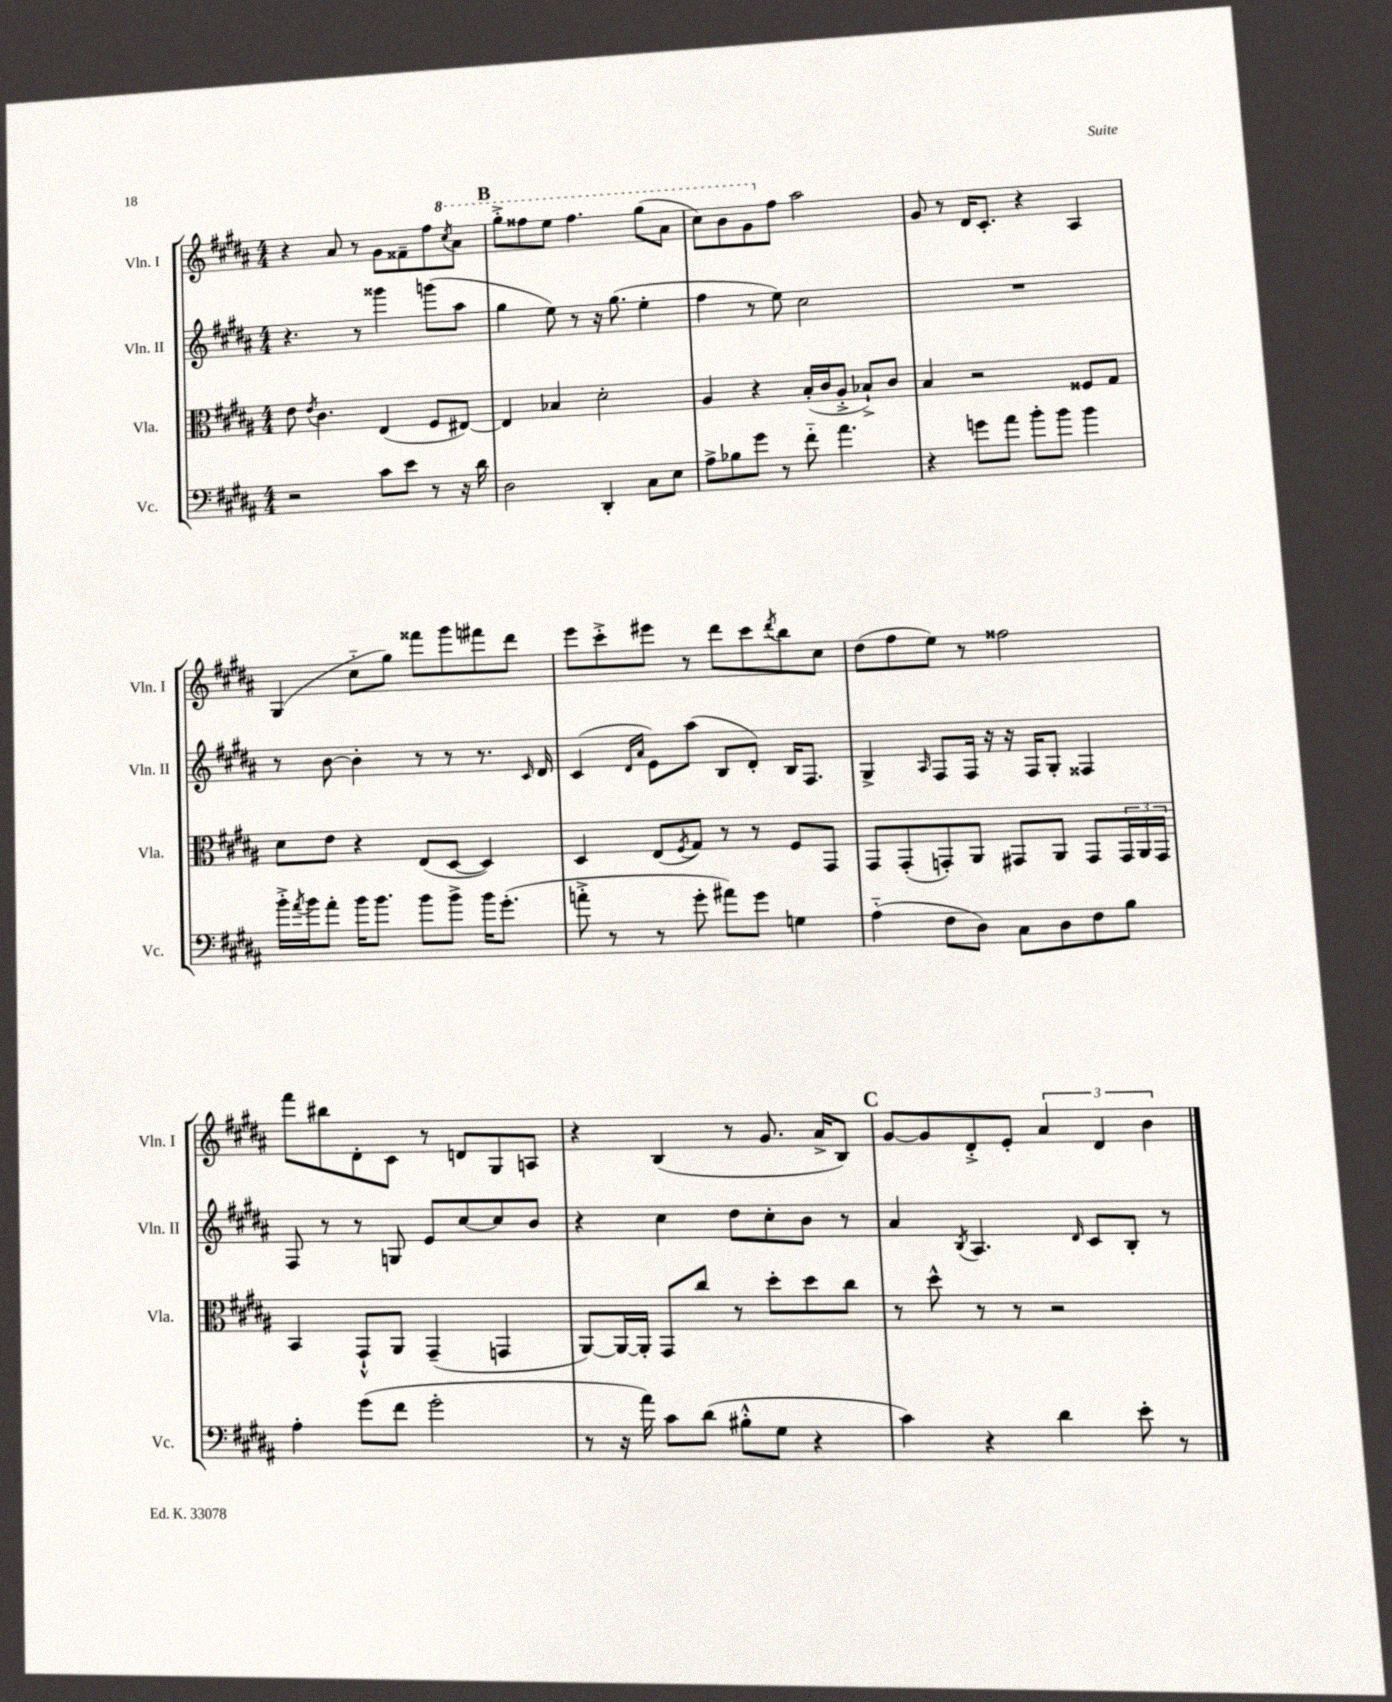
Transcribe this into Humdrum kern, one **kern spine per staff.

**kern	**kern	**kern	**kern
*staff4	*staff3	*staff2	*staff1
*clefF4	*clefC3	*clefG2	*clefG2
*k[f#c#g#d#a#]	*k[f#c#g#d#a#]	*k[f#c#g#d#a#]	*k[f#c#g#d#a#]
*M4/4	*M4/4	*M4/4	*M4/4
2r	8e	4.r	4r
.	8qe	.	.
.	4.c#	.	.
.	.	.	8a#
.	.	8r	8r
8c#	(4E	4ggg##	8g#
8e	.	.	8f##~
8r	8F#	(8ggg	8ff#
.	.	.	8qccc#
16r	[8E#)	8aa#	8aa#
16d#	.	.	.
=	=	=	=
2D#	4E#]	4gg#	8ggg#'^
.	.	.	8fff##
.	4B-	8ee)	8eee
.	.	8r	4.fff##
4DD#'	2d#'	16r	.
.	.	(8.gg#	.
8C#	.	4ee'	(8ggg#
8E	.	.	8aa#
=	=	=	=
8A#^	4A#	4ff#	8ccc#)
8B-	.	.	8bb
8g#	4r	8r	8gg#
8r	.	8ee)	8ff#
8f#'~	(16B'	2cc#	2aa#
.	16c#	.	.
4.a#	8A#'^	.	.
.	8B-`^)	.	.
.	8c#	.	.
=	=	=	=
4r	4B	1r	8g#
.	.	.	8r
8g	2r	.	16d#
.	.	.	8.c#'
8a#	.	.	.
8b'	.	.	4r
8b	.	.	.
4b	8F##	.	4A#
.	8G#	.	.
=	=	=	=
16b'^	8d#	8r	(4G#
8qa#	.	.	.
16b	.	.	.
8a#'	8e	[8b	.
16b	4r	4b']	8cc#'~
8.b	.	.	.
.	.	.	8gg#)
8b	(8E	8r	8fff##
8b^	[8D#	8r	8ggg#
16b	4D#])	8.r	8fff#
(8.g#'	.	.	.
.	.	.	8ddd#
.	.	16qqc#	.
.	.	16d#	.
=	=	=	=
8a'^	4D#	(4c#	8eee
8r	.	.	8ccc#'^
.	.	16qqd#	.
.	.	16qqa#	.
8r	(8E	8e)	8eee#
.	8qF#	.	.
8g#'	8G#)	(8aa#	8r
8a#)	8r	8B	8ddd#
8g#	8r	8d#')	8ccc#
.	.	.	8qddd#
4G	8F#	16B	8bb
.	.	8.F#	.
.	8GG#	.	8cc#
=	=	=	=
(4A#'~	8GG#	4G#^	(8dd#
.	(8GG#'	.	8ff#
.	.	16qqA#	.
8F#	8GG')	8F#	8ee)
8D#)	8AA#	16F#	8r
.	.	16r	.
8C#	8GG#	16r	2ff##
.	.	16F#	.
8D#	8AA#	8G#'	.
8F#	8GG#	4F##	.
8B	24GG#	.	.
.	24AA#	.	.
.	24GG#	.	.
=	=	=	=
4A#'	4BB	8F#	8fff#
.	.	8r	8bb#
(8g#	8GG#`^^	8r	8d#'
8f#	8AA#	8G	8c#
2g#'	(4GG#~	8e	8r
.	.	[8cc#	8d
.	4GG	8cc#]	8G#
.	.	8b	8A
=	=	=	=
8r	[8AA#)	4r	4r
16r	16AA#_	.	.
16a#)	16AA#']	.	.
8c#	8GG#	4cc#	(4B
(8d#	8cc#	.	.
8B#'^^	8r	8dd#	8r
8G#	8dd#'	8cc#'	8.g#
4r	8dd#	8b	.
.	.	.	16a#^
.	8cc#	8r	8B)
=	=	=	=
4c#)	8r	4a#	[8g#
.	8dd#^^	.	8g#]
.	.	8qB	.
4r	8r	4.A#	8d#'^
.	8r	.	8e'
4d#	2r	.	6a#
.	.	16qqd#	.
.	.	8c#	.
.	.	.	6d#
8e'	.	8B'	.
.	.	.	6b
8r	.	8r	.
==	==	==	==
*-	*-	*-	*-
